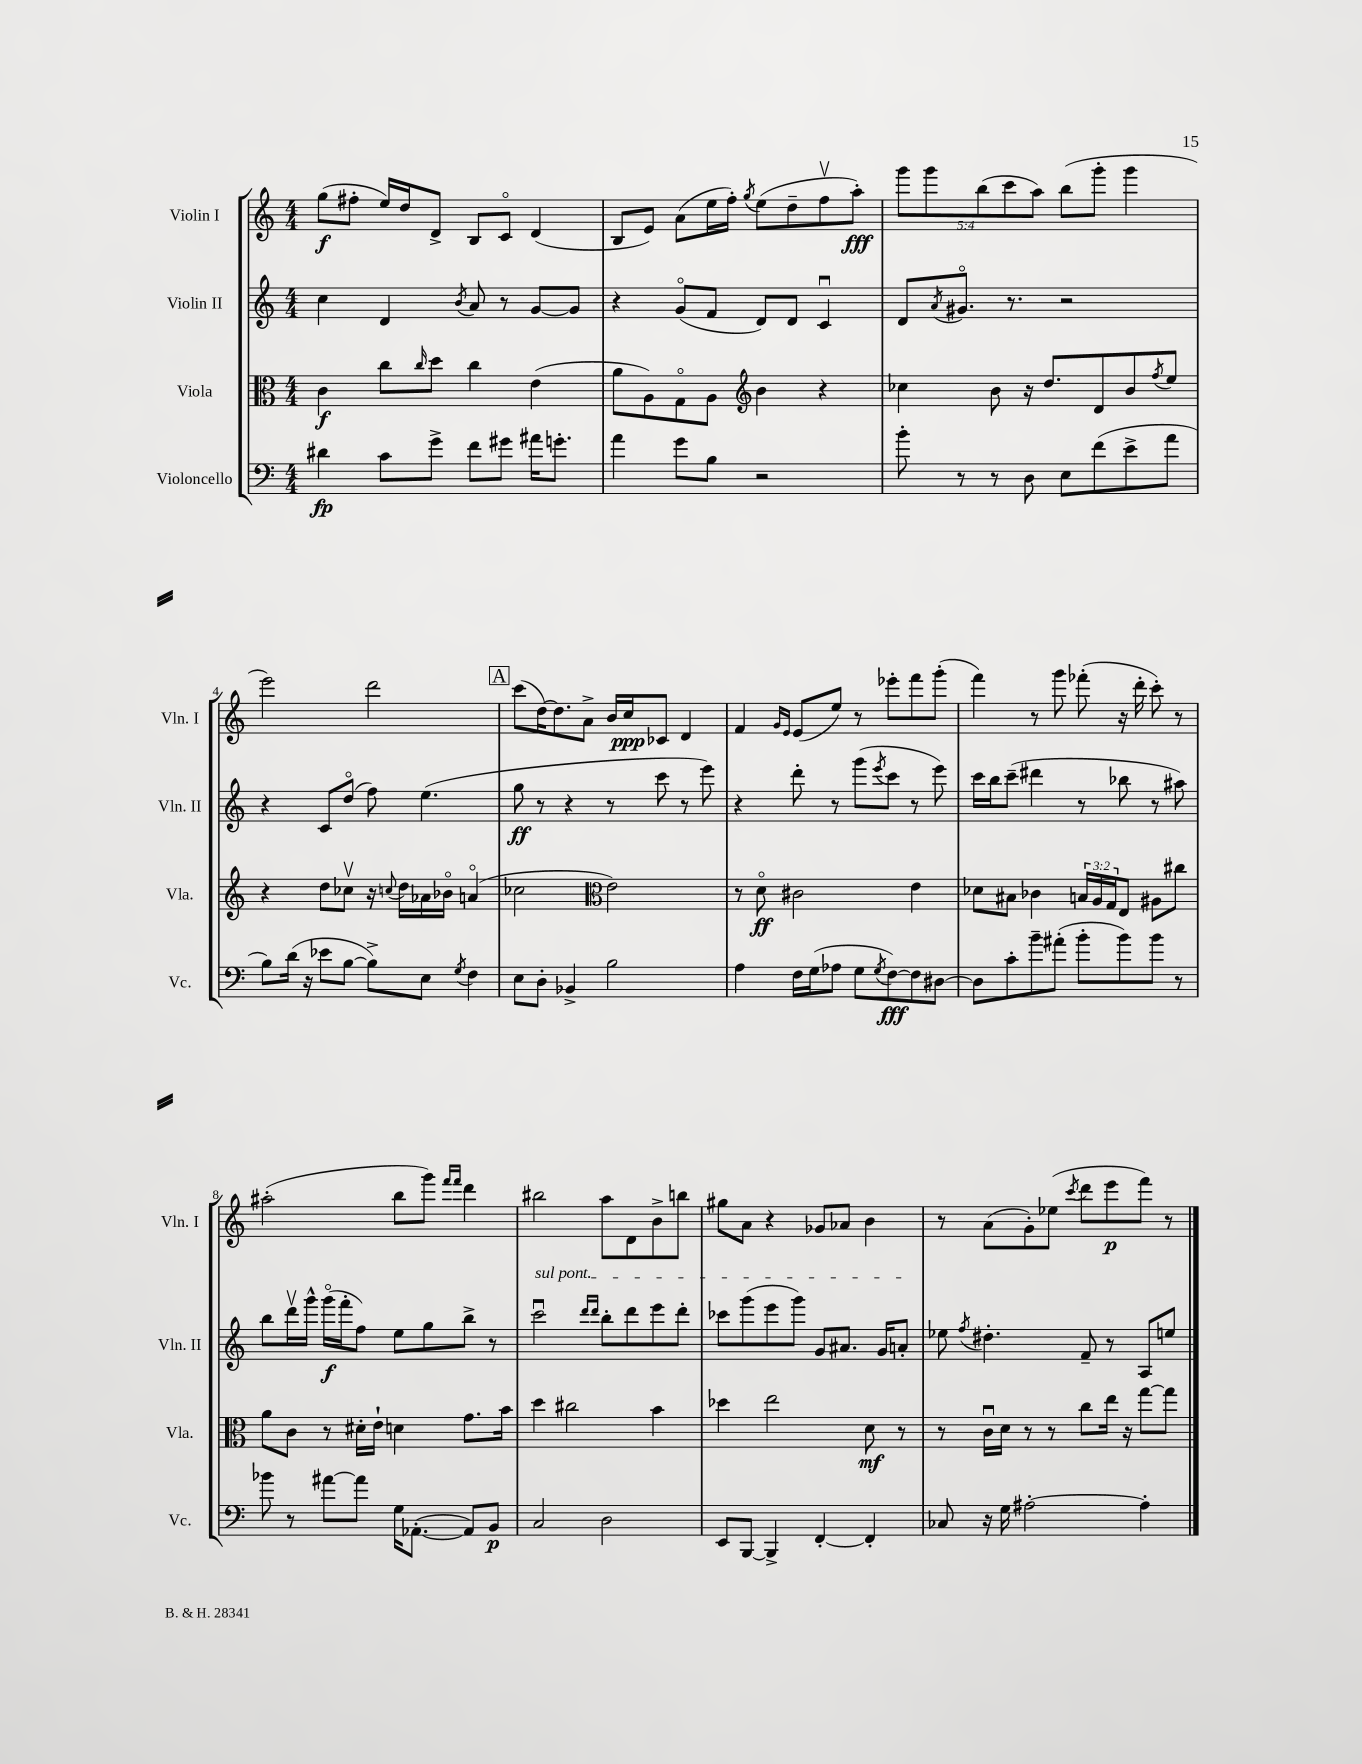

**kern	**kern	**kern	**kern
*staff4	*staff3	*staff2	*staff1
*clefF4	*clefC3	*clefG2	*clefG2
*k[]	*k[]	*k[]	*k[]
*M4/4	*M4/4	*M4/4	*M4/4
4d#	4c	4cc	(8gg
.	.	.	8ff#'
8c	8cc	4d	16ee)
.	.	.	16dd
.	16qqcc	.	.
8g^	8dd	.	8d^
.	.	8qb	.
8f	4cc	8a	8B
8g#	.	8r	8co
16a#	(4e	[8g	(4d
8.g'	.	.	.
.	.	8g]	.
=	=	=	=
4a	8a	4r	8B
.	8A)	.	8e)
8g	8Go	(8go	(8a
8B	8A	8f	16ee
.	.	.	16ff')
*	*clefG2	*	*
.	.	.	8qgg
2r	4b	8d)	(8ee
.	.	8d	8dd~
.	4r	4cu	8ffv
.	.	.	8aa')
=	=	=	=
8b'	4cc-	8d	10ggg
.	.	.	10ggg
.	.	8qa	.
8r	.	8.g#o	.
.	.	.	(10bb
8r	8b	.	.
.	.	.	10ccc
.	.	8.r	.
8D	16r	.	.
.	.	.	10aa)
.	8.dd	.	.
8E	.	2r	(8bb
(8f	8d	.	8ggg'
8e^	8b	.	4ggg
.	8qff	.	.
8a	8ee	.	.
=	=	=	=
8B)	4r	4r	2eee)
(16d	.	.	.
16r	.	.	.
8e-	8dd	8c	.
[8B	8cc-v	(8ddo	.
8B^])	16r	8ff)	2ddd
.	8qqcc	.	.
.	16dd	.	.
8E	16a-	(4.ee	.
.	16b-o	.	.
8qG	.	.	.
4F	(4ao	.	.
=	=	=	=
8E	2cc-	8gg	(8ccc
8D'	.	8r	[16dd)
.	.	.	8.dd]
4BB-^	.	4r	.
.	.	.	8a^
*	*clefC3	*	*
2B	2e)	8r	16b
.	.	.	16cc
.	.	8ccc	8c-
.	.	8r	4d
.	.	8eee)	.
=	=	=	=
4A	8r	4r	4f
.	8do	.	.
.	.	.	16qqg
.	.	.	16qqe
16F	2c#	8ddd'	(8e
(16G	.	.	.
8A-	.	8r	8ee)
8G	.	(8ggg	8r
8qG	.	8qeee	.
[8F)	.	8ccc	8eee-'
8F]	4e	8r	8fff
[8D#	.	8eee)	(8ggg'
=	=	=	=
8D#]	8d-	16ccc	4fff)
.	.	16bb	.
8c'	8B#	(8ccc~	.
8b~	4c-	4ddd#	8r
(8a#'	.	.	8ggg
8b'	24B	8r	(8fff-'
.	24A	.	.
.	24G	.	.
8b)	8E	8bb-	16r
.	.	.	16ddd'
8b	8A#	8r	8ccc')
8r	8cc#	8aa#)	8r
=	=	=	=
8b-	8a	8bb	(2aa#'
8r	8c	16dddv	.
.	.	16ggg^^	.
[8a#	8r	(16gggo	.
.	.	16fff'	.
8a#]	16d#'	8ff)	.
.	16e`	.	.
16G	4d	8ee	8bb
([8.AA-'	.	.	.
.	.	8gg	8ggg)
.	.	.	16qqfff
.	.	.	16qqfff
8AA-])	8.g	8bb^	4ddd
8BB	.	8r	.
.	16b	.	.
=	=	=	=
2C	4dd	2cccu	2bb#
.	2cc#	.	.
.	.	16qqddd	.
.	.	16qqddd	.
2D	.	8bb'	8aa
.	.	8ddd	8d
.	4b	8eee	8b^
.	.	8ddd'	8bb
=	=	=	=
8EE	4dd-	8ccc-	8gg#
[8BBB	.	(8ggg	8a
4BBB^]	2ee	8eee	4r
.	.	8ggg)	.
[4FF'	.	8g	8g-
.	.	8.a#	8a-
4FF']	8d	.	4b
.	.	16g	.
.	8r	8a'	.
=	=	=	=
8C-	8r	8ee-	8r
.	.	8qff	.
16r	16cu	4.dd#'	(8a
16G	16d	.	.
[2A#'	8r	.	8g')
.	8r	.	(8ee-
.	.	.	8qccc
.	8cc	8f~	8ddd
.	16ee	8r	8eee
.	16r	.	.
4A#']	[8gg	8A	8fff)
.	8gg]	8ee	8r
==	==	==	==
*-	*-	*-	*-
